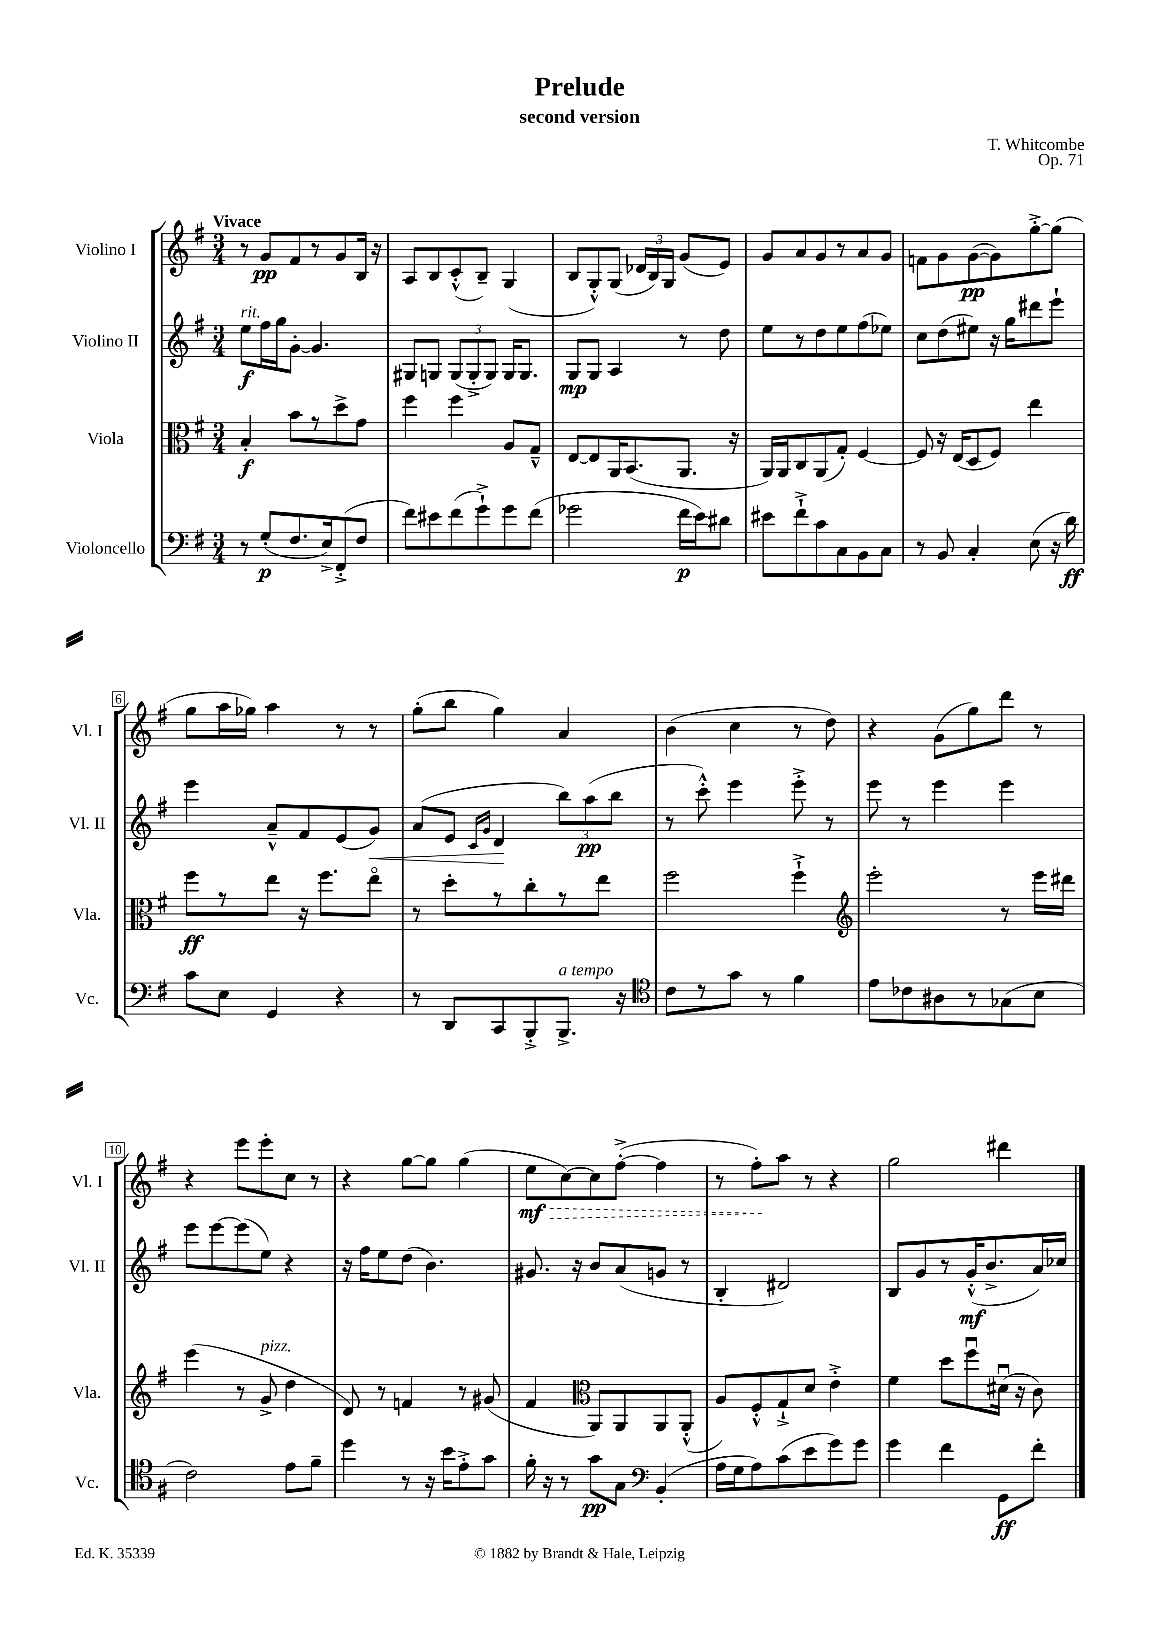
\header { title = "Prelude" composer = "T. Whitcombe" subtitle = "second version" opus = "Op. 71" }
<<
\new StaffGroup <<
\new Staff = "s0" \with { instrumentName = "Violino I" shortInstrumentName = "Vl. I" } {
    \clef treble \key g \major \numericTimeSignature \time 3/4 \tempo "Vivace"
    \autoBeamOff r8 g'8[\pp fis'8 r8 g'8 b16] r16 |
    a8[ b8 c'8-.-^( b8]--) g4( |
    b8[ g8-.-^) g8]( \tuplet 3/2 { des'16[ b16) g16] } g'8[( e'8]) |
    g'8[ a'8 g'8 r8 a'8 g'8] |
    f'8[ g'8 g'8~\pp( g'8) g''8~-.-> g''8]( |
    g''8[ a''16 ges''16]) a''4 r8 r8 |
    g''8[-.( b''8] g''4) a'4 |
    b'4( c''4 r8 d''8) |
    r4 g'8[( g''8) d'''8] r8 |
    r4 e'''8[ e'''8-. c''8] r8 |
    r4 g''8[~ g''8] g''4( |
    \once \override Hairpin.style = #'dashed-line e''8[\mf\> c''8~) c''8 fis''8]~-.->( fis''4 |
    r8 fis''8[-.\!) a''8] r8 r4 |
    g''2 dis'''4 \bar "|." |
}
\new Staff = "s1" \with { instrumentName = "Violino II" shortInstrumentName = "Vl. II" } {
    \clef treble \key g \major \numericTimeSignature \time 3/4
    \autoBeamOff e''8[\f^\markup { \italic "rit." } fis''16 g''16 g'8]~-. g'4. |
    gis8[ g8] \tuplet 3/2 { g8[( g8-.-> g8]) } g16[ g8.] |
    g8[\mp g8] a4 r8 d''8 |
    e''8[ r8 d''8 e''8 fis''8( ees''8]) |
    c''8[ d''8( eis''8]) r16 g''16[ dis'''8 e'''8]-! |
    e'''4 a'8[---^ fis'8 e'8( g'8]\<) |
    a'8[( e'8] \grace { c'16[ g'16] } d'4\! \tuplet 3/2 { b''8[) a''8\pp( b''8] } |
    r8 c'''8-.-^) e'''4 e'''8-.-> r8 |
    e'''8 r8 e'''4 e'''4 |
    e'''8[ e'''8~ e'''8( e''8]) r4 |
    r16 fis''16[ e''8 d''8]( b'4.) |
    gis'8. r16 b'8[ a'8( g'8] r8 |
    b4-. dis'2) |
    b8[ g'8 r8 g'16-.-^\mf( b'8.-> a'16) ces''16] \bar "|." |
}
\new Staff = "s2" \with { instrumentName = "Viola" shortInstrumentName = "Vla." } {
    \clef alto \key g \major \numericTimeSignature \time 3/4
    \autoBeamOff b4-.\f b'8[ r8 d''8-> g'8] |
    fis''4 fis''4 a8[ g8]---^ |
    e8[~ e8 a,16 b,8.( a,8.] r16 |
    a,16[) a,16 c8 a,8( g8]-.) fis4~ |
    fis8 r16 e16[( d8 fis8]) e''4 |
    fis''8[\ff r8 e''8] r16 fis''8.[ e''8]\flageolet |
    r8 d''8[-. r8 c''8-. r8 e''8] |
    fis''2 fis''4-!-> |
    \clef treble e'''2-. r8 e'''16[ dis'''16] |
    e'''4( r8 g'8->^\markup { \italic "pizz." } d''4 |
    d'8) r8 f'4 r8 gis'8( |
    fis'4 \clef alto a,8[) a,8 a,8 a,8]-.-^( |
    a8[) fis8-.-^ g8-!-> d'8] e'4-.-> |
    fis'4 d''8[ fis''8\downbow dis'16]\downbow( r16 c'8) \bar "|." |
}
\new Staff = "s3" \with { instrumentName = "Violoncello" shortInstrumentName = "Vc." } {
    \clef bass \key g \major \numericTimeSignature \time 3/4
    \autoBeamOff r8 g8[-.\p( fis8. e16->) fis,8-.->( fis8] |
    fis'8[) eis'8 fis'8( g'8-!->) g'8 fis'8]( |
    ges'2 fis'16[\p e'16) dis'8] |
    eis'8[ fis'8-!-> c'8 c8 b,8 c8] |
    r8 b,8 c4-. e8( r16 d'16\ff) |
    c'8[ e8] g,4 r4 |
    r8 d,8[ c,8 b,,8-.-> b,,8.]->^\markup { \italic "a tempo" } r16 |
    \clef tenor c'8[ r8 g'8] r8 fis'4 |
    e'8[ ces'8 ais8 r8 ges8( b8] |
    c'2) e'8[ fis'8]-- |
    d''4 r8 r16 b'16[ e'8-.-> g'8] |
    fis'16-. r16 r8 g'8[\pp g8] \clef bass b,4-.( |
    a16[ g16 a8) c'8( e'8 g'8) g'8] |
    g'4 fis'4 g,8[\ff fis'8]-. \bar "|." |
}
>>
>>
\layout { \context { \Score \override BarNumber.stencil = #(make-stencil-boxer 0.1 0.3 ly:text-interface::print) } }
